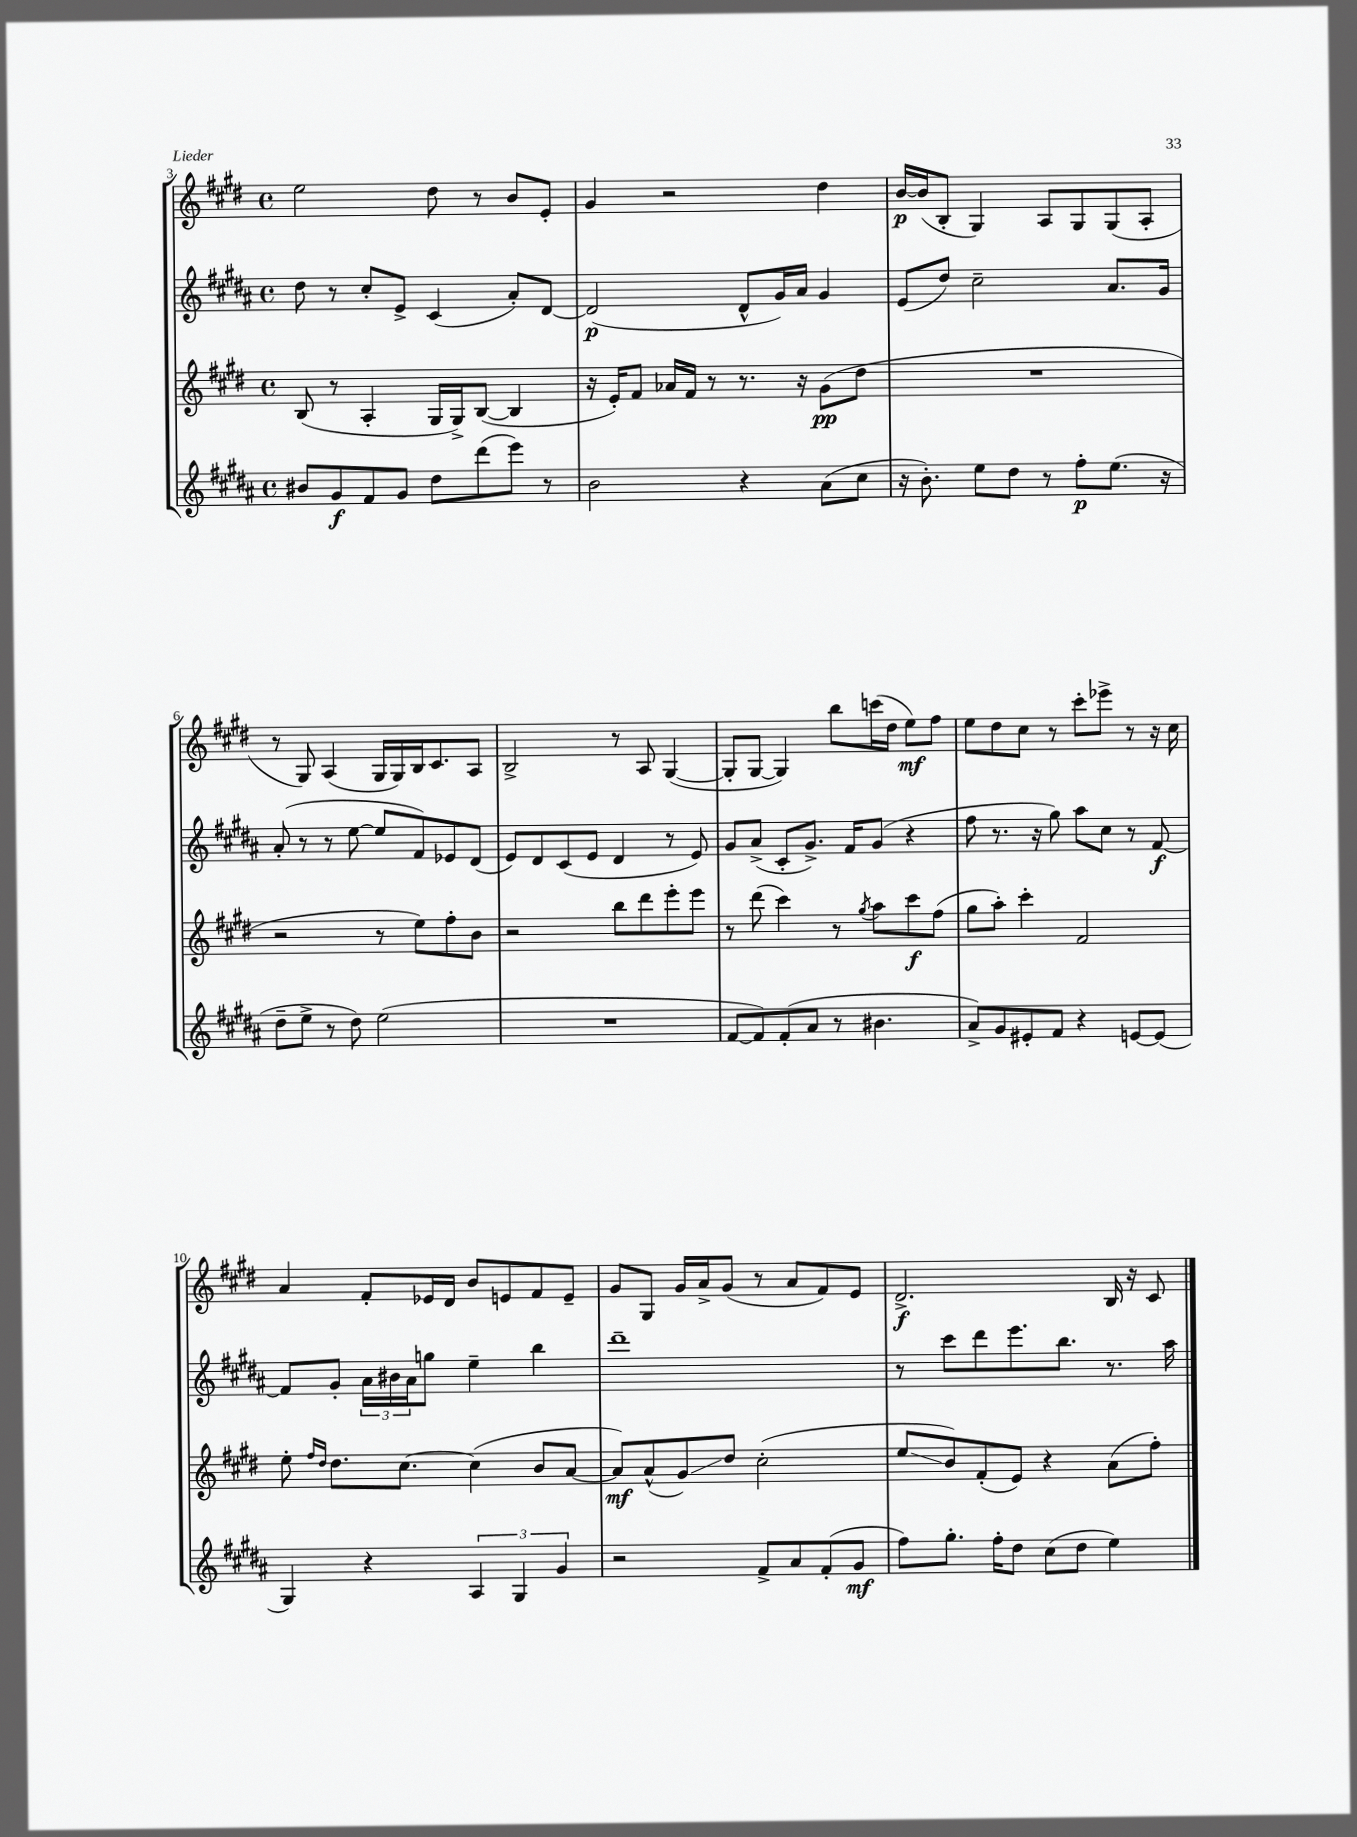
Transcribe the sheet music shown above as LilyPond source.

<<
\new StaffGroup <<
\new Staff = "s0" {
    \clef treble \key e \major \defaultTimeSignature \time 4/4
    e''2 dis''8 r8 b'8 e'8-. |
    gis'4 r2 dis''4 |
    b'16~\p b'16( b8-. gis4) a8 gis8 gis8( a8-. |
    r8 gis8) a4( gis16 gis16) b16 cis'8. a8 |
    b2-> r8 a8 gis4~( |
    gis8-. gis8~ gis4) b''8 c'''16( dis''16 e''8\mf) fis''8 |
    e''8 dis''8 cis''8 r8 cis'''8-. ees'''8-> r8 r16 cis''16 |
    a'4 fis'8-. ees'16 dis'16 b'8 e'8 fis'8 e'8-- |
    gis'8 gis8 gis'16 a'16-> gis'8( r8 a'8 fis'8) e'8 |
    dis'2.->\f b16 r16 cis'8 \bar "|." |
}
\new Staff = "s1" {
    \clef treble \key b \major \defaultTimeSignature \time 4/4
    dis''8 r8 cis''8-. e'8-> cis'4( ais'8-.) dis'8~ |
    dis'2\p( dis'8-^ gis'16) ais'16 gis'4 |
    e'8( dis''8) cis''2-- ais'8. gis'16 |
    ais'8-.( r8 r8 e''8~ e''8 fis'8) ees'8 dis'8( |
    e'8) dis'8 cis'8( e'8 dis'4 r8 e'8) |
    gis'8 ais'8->( cis'8-. gis'8.->) fis'16 gis'8( r4 |
    fis''8 r8. r16 gis''8) ais''8 cis''8 r8 fis'8~\f |
    fis'8 gis'8-. \tuplet 3/2 { ais'16 bis'16 ais'16 } g''8 e''4-- b''4 |
    dis'''1-- |
    r8 cis'''8 dis'''8 e'''8. b''8. r8. ais''16 \bar "|." |
}
\new Staff = "s2" {
    \clef treble \key e \major \defaultTimeSignature \time 4/4
    b8( r8 a4-. gis16 gis16->) b8~( b4 |
    r16 e'16-.) fis'8 aes'16 fis'16 r8 r8. r16 gis'8\pp( dis''8 |
    R1 |
    r2 r8 e''8) fis''8-. b'8 |
    r2 b''8 dis'''8 e'''8-. e'''8 |
    r8 dis'''8( cis'''4) r8 \acciaccatura { gis''8 } a''8 cis'''8\f fis''8( |
    gis''8 a''8-.) cis'''4-. fis'2 |
    e''8-. \grace { fis''16 dis''16 } dis''8. cis''8.~ cis''4( b'8 a'8~ |
    a'8\mf) a'8-^( gis'8\glissando) dis''8 cis''2-.( |
    e''8\glissando b'8) fis'8-.( e'8) r4 a'8( fis''8-.) \bar "|." |
}
\new Staff = "s3" {
    \clef treble \key b \major \defaultTimeSignature \time 4/4
    bis'8 gis'8\f fis'8 gis'8 dis''8 dis'''8( e'''8) r8 |
    b'2 r4 ais'8( cis''8 |
    r16 b'8.-.) e''8 dis''8 r8 fis''8-.\p e''8.( r16 |
    dis''8-- e''8-> r8 dis''8) e''2( |
    R1 |
    fis'8~ fis'8) fis'8-.( ais'8 r8 bis'4. |
    ais'8->) gis'8 eis'8-. fis'8 r4 e'8~ e'8( |
    gis4) r4 \tuplet 3/2 { ais4 gis4 gis'4 } |
    r2 fis'8-> ais'8 fis'8-.( gis'8\mf |
    fis''8) gis''8.-. fis''16-. dis''8 cis''8( dis''8 e''4) \bar "|." |
}
>>
>>
\layout { \context { \Score currentBarNumber = #3 } }
